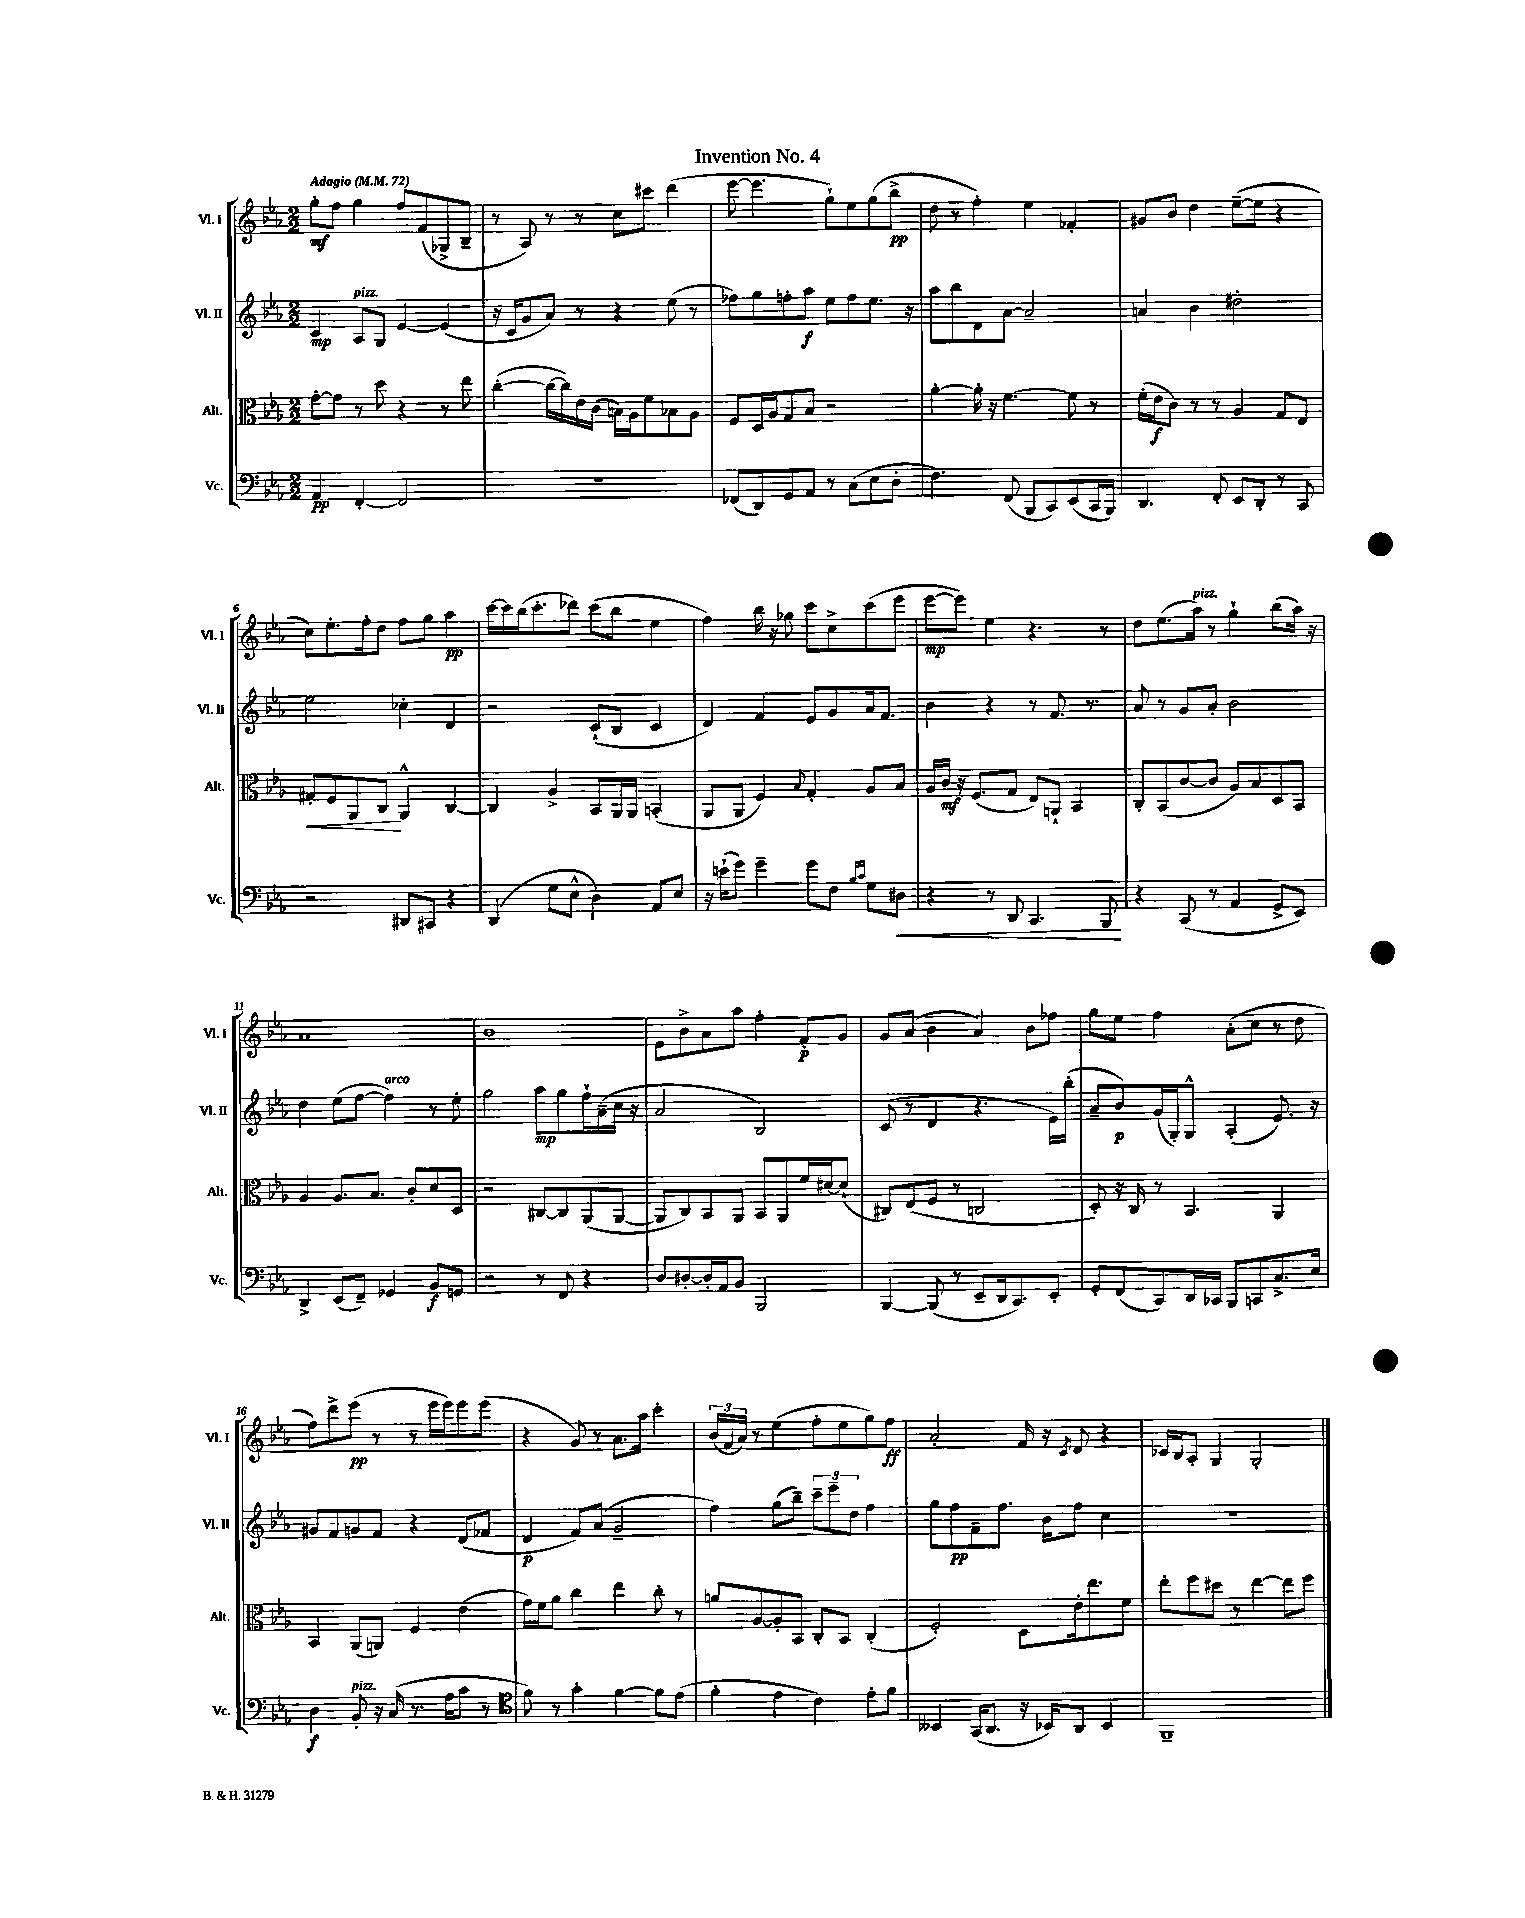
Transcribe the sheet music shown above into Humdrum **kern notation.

**kern	**dynam	**kern	**dynam	**kern	**dynam	**kern	**dynam
*part4	*part4	*part3	*part3	*part2	*part2	*part1	*part1
*staff4	*staff4	*staff3	*staff3	*staff2	*staff2	*staff1	*staff1
*I"Vc.	*	*I"Alt.	*	*I"Vl. II	*	*I"Vl. I	*
*I'Vc.	*	*I'Alt.	*	*I'Vl. II	*	*I'Vl. I	*
*clefF4	*	*clefC3	*	*clefG2	*	*clefG2	*
*k[b-e-a-]	*	*k[b-e-a-]	*	*k[b-e-a-]	*	*k[b-e-a-]	*
*M2/2	*	*M2/2	*	*M2/2	*	*M2/2	*
*MM72	*	*MM72	*	*MM72	*	*MM72	*
=1	=1	=1	=1	=1	=1	=1	=1
!	!	!	!	!	!	!LO:TX:a:B:t=Adagio	!
4AA-/	pp	[8g'\L	.	4c/	mp	8gg'\L	mf
.	.	8g\J]	.	.	.	8ff\J	.
!	!	!	!	!LO:TX:a:i:t=pizz.	!	!	!
[4FF'/	.	8r	.	8A-/L	.	4gg\	.
.	.	8dd\	.	8G/J	.	.	.
2FF/]	.	4r	.	[4e-/	.	8ff/L	.
.	.	.	.	.	.	(8f/	.
.	.	8r	.	(4e-/]	.	8G-X^/	.
.	.	8ee-\	.	.	.	8B-~/J	.
=2	=2	=2	=2	=2	=2	=2	=2
1r	.	([4cc'\	.	16r	.	8r	.
.	.	.	.	16c/KL	.	.	.
.	.	.	.	8g/	.	8A-/)	.
.	.	16cc\LL_	.	8a-/J)	.	8r	.
.	.	16cc\])	.	.	.	.	.
.	.	16e-\	.	8r	.	8r	.
.	.	(16c\JJ	.	.	.	.	.
.	.	16Bn\LL)	.	4r	.	8cc\L	.
.	.	16A-\J	.	.	.	.	.
.	.	8f\	.	.	.	8ccc#X\J	.
.	.	8B-X\	.	(8ee-\	.	(4ddd\	.
.	.	8A-\J	.	8r	.	.	.
=3	=3	=3	=3	=3	=3	=3	=3
(8FF-X/L	.	8F/L	.	8ff-X\L)	.	[8eee-\	.
8DD/)	.	16D/L	.	8gg\	.	4.eee-\]	.
.	.	16A-/J	.	.	.	.	.
8GG/	.	8G/	.	8ffn'\	.	.	.
8AA-/J	.	8B-/J	.	8aa-\J	f	.	.
8r	.	2r	.	8ee-\L	.	8gg`\L)	.
(8C\L	.	.	.	8ff\	.	8ee-\	.
8E-\	.	.	.	8.ee-\J	.	(8gg\	.
8D'\J	.	.	.	.	.	8bb-^\J	pp
.	.	.	.	16r	.	.	.
=4	=4	=4	=4	=4	=4	=4	=4
4.F\)	.	[4a-'\	.	8aa-\L	.	8dd\	.
.	.	.	.	8bb-\	.	8r	.
.	.	16a-'\]	.	8d\	.	4ff'\)	.
.	.	16r	.	.	.	.	.
(8FF/	.	[4.f\	.	[8a-\J	.	.	.
8BBB-/L	.	.	.	2a-~/]	.	4ee-\	.
8CC/)	.	.	.	.	.	.	.
(8EE-/	.	8f\]	.	.	.	4f-X'/	.
16CC/L	.	8r	.	.	.	.	.
16BBB-/JJ)	.	.	.	.	.	.	.
=5	=5	=5	=5	=5	=5	=5	=5
4.DD/	.	(16f'\LL	.	4an/	.	8g#X/L	.
.	.	16e-\J	f	.	.	.	.
.	.	8c\J)	.	.	.	8b-/J	.
.	.	8r	.	4b-\	.	4dd\	.
8FF'/	.	8r	.	.	.	.	.
8EE-/L	.	4A-/	.	2dd#X'\	.	([8ee-~\L	.
8DD'/J	.	.	.	.	.	8ee-\J]	.
8r	.	8G/L	.	.	.	4r	.
8CC/	.	8E-/J	.	.	.	.	.
!!LO:LB:g=z
=6	=6	=6	=6	=6	=6	=6	=6
!	!	!	!LO:HP:b	!	!	!	!
2r	.	8G#X'/L	<	2ee-\	.	8cc\L)	.
.	.	8F/	.	.	.	8.ee-'\	.
.	.	8AA-/	.	.	.	.	.
.	.	.	.	.	.	16ff'\k	.
.	.	8C/J	.	.	.	8dd\J	.
8DD#X/L	.	4AA-^^/	[	4cc-X'\	.	8ff\L	.
8CC#X/J	.	.	.	.	.	8gg\J	.
4r	.	[4C/	.	4d/	.	4aa-\	pp
=7	=7	=7	=7	=7	=7	=7	=7
(4DD/	.	4C/]	.	2r	.	[16ccc\LL	.
.	.	.	.	.	.	16ccc\]	.
.	.	.	.	.	.	(16bb-\J	.
.	.	.	.	.	.	8.ccc'\	.
8G\L	.	4A-^/	.	.	.	.	.
8E-^^\J	.	.	.	.	.	8ddd-X\J)	.
4D\)	.	8BB-/L	.	(8c`/L	.	(8ccc\L	.
.	.	16AA-/L	.	8B-/J	.	8bb-\J	.
.	.	16AA-/JJ	.	.	.	.	.
8AA-/L	.	(4BBn'/	.	4c/	.	4ee-\	.
8E-/J	.	.	.	.	.	.	.
=8	=8	=8	=8	=8	=8	=8	=8
16r	.	8AA-/L	.	4d/)	.	4ff\)	.
(16en`\KL	.	.	.	.	.	.	.
8g\J)	.	8AA-/J	.	.	.	.	.
4g~\	.	4F/)	.	4f/	.	16bb-\	.
.	.	.	.	.	.	16r	.
.	.	.	.	.	.	8gg-X\	.
.	.	8qqB-/	.	.	.	.	.
8g\L	.	4G'/	.	8e-/L	.	8ccc\L	.
8F\J	.	.	.	8g/	.	8cc^\	.
16qqB-/LL	.	.	.	.	.	.	.
16qqc/JJ	.	.	.	.	.	.	.
8G\L	.	8A-/L	.	16a-/k	.	(8ccc\	.
.	.	.	.	8.f/J	.	.	.
!	!LO:HP:b	!	!	!	!	!	!
8D#X\J	<	8B-/J	.	.	.	8eee-\J	.
=9	=9	=9	=9	=9	=9	=9	=9
4r	.	16A-/LL	.	4b-\	.	[8eee-\L	mp
.	.	16c/JJ	mf	.	.	.	.
.	.	16r	.	.	.	8eee-\J])	.
.	.	(8.F/L	.	.	.	.	.
8r	.	.	.	4r	.	4ee-\	.
8DD/	.	8G/J	.	.	.	.	.
4.CC/	.	8E-/L)	.	8r	.	4.r	.
.	.	8AAn`/J	.	8.f/	.	.	.
.	.	4BB-/	.	.	.	.	.
.	.	.	.	8.r	.	.	.
8BBB-/	.	.	.	.	.	8r	.
.	[	.	.	.	.	.	.
=10	=10	=10	=10	=10	=10	=10	=10
4r	.	8C'/L	.	8a-/	.	8dd\L	.
.	.	(8BB-/	.	8r	.	(8.ee-\	.
(8CC/	.	[8c/	.	8g/L	.	.	.
!	!	!	!	!	!	!LO:TX:a:i:t=pizz.	!
.	.	.	.	.	.	16aa-\Jk)	.
8r	.	8c/J]	.	8a-'/J	.	8r	.
4AA-/	.	8A-/L)	.	2b-\	.	4gg`\	.
.	.	8B-/	.	.	.	.	.
8GG^/L	.	8D/	.	.	.	(8bb-\L	.
8EE-/J)	.	8BB-/J	.	.	.	16aa-\Jk)	.
.	.	.	.	.	.	16r	.
!!LO:LB:g=z
=11	=11	=11	=11	=11	=11	=11	=11
4DD^/	.	4A-/	.	4dd\	.	1a-	.
(8EE-/L	.	8.A-/L	.	(8ee-\L	.	.	.
8FF~/J)	.	.	.	[8ff\J	.	.	.
.	.	8.B-/J	.	.	.	.	.
!	!	!	!	!LO:TX:a:i:t=arco	!	!	!
4GG-X/	.	.	.	4ff\])	.	.	.
.	.	8c'/L	.	.	.	.	.
8BB-/L	f	8d/	.	8r	.	.	.
8GGn/J	.	8D/J	.	8ee-'\	.	.	.
=12	=12	=12	=12	=12	=12	=12	=12
2r	.	2r	.	2gg\	.	1b-	.
8r	.	[8C#X/L	.	8aa-\L	mp	.	.
8FF/	.	8C#/]	.	8gg\	.	.	.
4r	.	(8AA-/	.	16ff`\L	.	.	.
.	.	.	.	(16a-~\	.	.	.
.	.	[8AA-/J	.	16cc\JJ	.	.	.
.	.	.	.	16r	.	.	.
=13	=13	=13	=13	=13	=13	=13	=13
8D/L	.	8AA-/L]	.	2a-/	.	8e-\L	.
[8D#X'/	.	8C/)	.	.	.	8b-^\	.
16D#'/L]	.	8BB-/	.	.	.	8a-\	.
16AA-/J	.	.	.	.	.	.	.
8BB-/J	.	8AA-/J	.	.	.	8aa-\J	.
2BBB-/	.	8BB-/L	.	2B-/)	.	4ff'\	.
.	.	8AA-/	.	.	.	.	.
.	.	16f/L	.	.	.	8f'/L	p
.	.	[16d#X/J	.	.	.	.	.
.	.	(8d#`/J]	.	.	.	8g/J	.
=14	=14	=14	=14	=14	=14	=14	=14
[4BBB-/	.	8C#X/L)	.	(8c/	.	8g/L	.
.	.	(8E-/	.	8r	.	(8a-/J	.
(8BBB-/]	.	8F/J	.	4d/	.	4b-\	.
8r	.	8r	.	.	.	.	.
8EE-~/L	.	2Cn/	.	4.r	.	4a-/)	.
16DD/k	.	.	.	.	.	.	.
8.CC/)	.	.	.	.	.	.	.
.	.	.	.	.	.	8b-\L	.
8EE-'/J	.	.	.	16e-\LL)	.	8ff-X\J	.
.	.	.	.	(16bb-'\JJ	.	.	.
=15	=15	=15	=15	=15	=15	=15	=15
8GG'/L	.	8D'/)	.	8a-~/L	.	8gg\L	.
(8FF/	.	16r	.	8b-/)	p	8ee-\J	.
.	.	16C/	.	.	.	.	.
8CC/)	.	8r	.	(16g/L	.	4ff\	.
.	.	.	.	16G'/J)	.	.	.
16DD/L	.	4.BB-/	.	8G^^/J	.	.	.
16CC-X/JJ	.	.	.	.	.	.	.
8BBB-/L	.	.	.	(4A-'/	.	(8a-'\L	.
8CCn/	.	.	.	.	.	8cc\J	.
8.C^/	.	4AA-/	.	8.e-/)	.	8r	.
.	.	.	.	.	.	8dd\	.
16E-/Jk	.	.	.	16r	.	.	.
!!LO:LB:g=z
=16	=16	=16	=16	=16	=16	=16	=16
4D\	f	4BB-/	.	8g#X/L	.	8ff\L)	.
.	.	.	.	8f/	.	8ddd^\	.
!LO:TX:a:i:t=pizz.	!	!	!	!	!	!	!
8BB-'/	.	(8AA-/L	.	8gn/	.	(8eee-\J	pp
16r	.	8AAn/J)	.	8f/J	.	8r	.
(16C/	.	.	.	.	.	.	.
8.r	.	4F/	.	4r	.	8r	.
.	.	.	.	.	.	16eee-\LL	.
16A-\KL	.	.	.	.	.	16eee-\J)	.
8c\J	.	(4e-\	.	(8d/L	.	8eee-\	.
8r	.	.	.	8f-X/J	.	(8eee-\J	.
=17	=17	=17	=17	=17	=17	=17	=17
*clefC4	*	*	*	*	*	*	*
8f\)	.	16g\LL)	.	4d/	p	4r	.
.	.	16f\J	.	.	.	.	.
8r	.	8a-\J	.	.	.	.	.
4g'\	.	4cc\	.	8f/L)	.	8g/)	.
.	.	.	.	(8a-/J	.	8r	.
[4f\	.	4ee-\	.	2g~/	.	8.a-\L	.
.	.	.	.	.	.	16aa-\Jk	.
8f\L]	.	8cc'\	.	.	.	4ccc'\	.
(8e-\J	.	8r	.	.	.	.	.
=18	=18	=18	=18	=18	=18	=18	=18
4f'\	.	8an/L	.	4ff\)	.	(24b-/LL	.
.	.	.	.	.	.	24f/	.
.	.	.	.	.	.	24a-/JJ)	.
.	.	[8A-/	.	.	.	8r	.
4e-\	.	8A-'/]	.	(8gg\L	.	(4ee-\	.
.	.	8BB-/J	.	8bb-~\J)	.	.	.
4c\)	.	8C'/L	.	12ccc~\L	.	8ff'\L	.
.	.	.	.	12eee-~\	.	.	.
.	.	8BB-/J	.	.	.	8ee-\	.
.	.	.	.	12dd\J	.	.	.
8e-'\L	.	(4C'/	.	4ff\	.	8gg\)	.
8f\J	.	.	.	.	.	8ff\J	ff
=19	=19	=19	=19	=19	=19	=19	=19
4BB--X/	.	2F'/)	.	8gg\L	.	2a-'/	.
.	.	.	.	8ff\	pp	.	.
(16GG/KL	.	.	.	8f~\	.	.	.
8.AA-/J	.	.	.	.	.	.	.
.	.	.	.	8.ff\J	.	.	.
16r	.	8D\L	.	.	.	16f/	.
16BB-X/KL)	.	.	.	16b-\KL	.	16r	.
.	.	.	.	.	.	8qc/	.
8AA-/J	.	16e-'\k	.	8ff\J	.	8d/	.
.	.	8.ee-\	.	.	.	.	.
4BB-/	.	.	.	4cc\	.	4r	.
.	.	8f\J	.	.	.	.	.
=20	=20	=20	=20	=20	=20	=20	=20
1FF~	.	8ee-'\L	.	1r	.	16c-X/LL	.
.	.	.	.	.	.	16B-/J	.
.	.	8ff\	.	.	.	8A-'/J	.
.	.	8dd#X\J	.	.	.	4G/	.
.	.	8r	.	.	.	.	.
.	.	[4ee-\	.	.	.	2G'/	.
.	.	8ee-\L]	.	.	.	.	.
.	.	8ff\J	.	.	.	.	.
==	==	==	==	==	==	==	==
*-	*-	*-	*-	*-	*-	*-	*-
